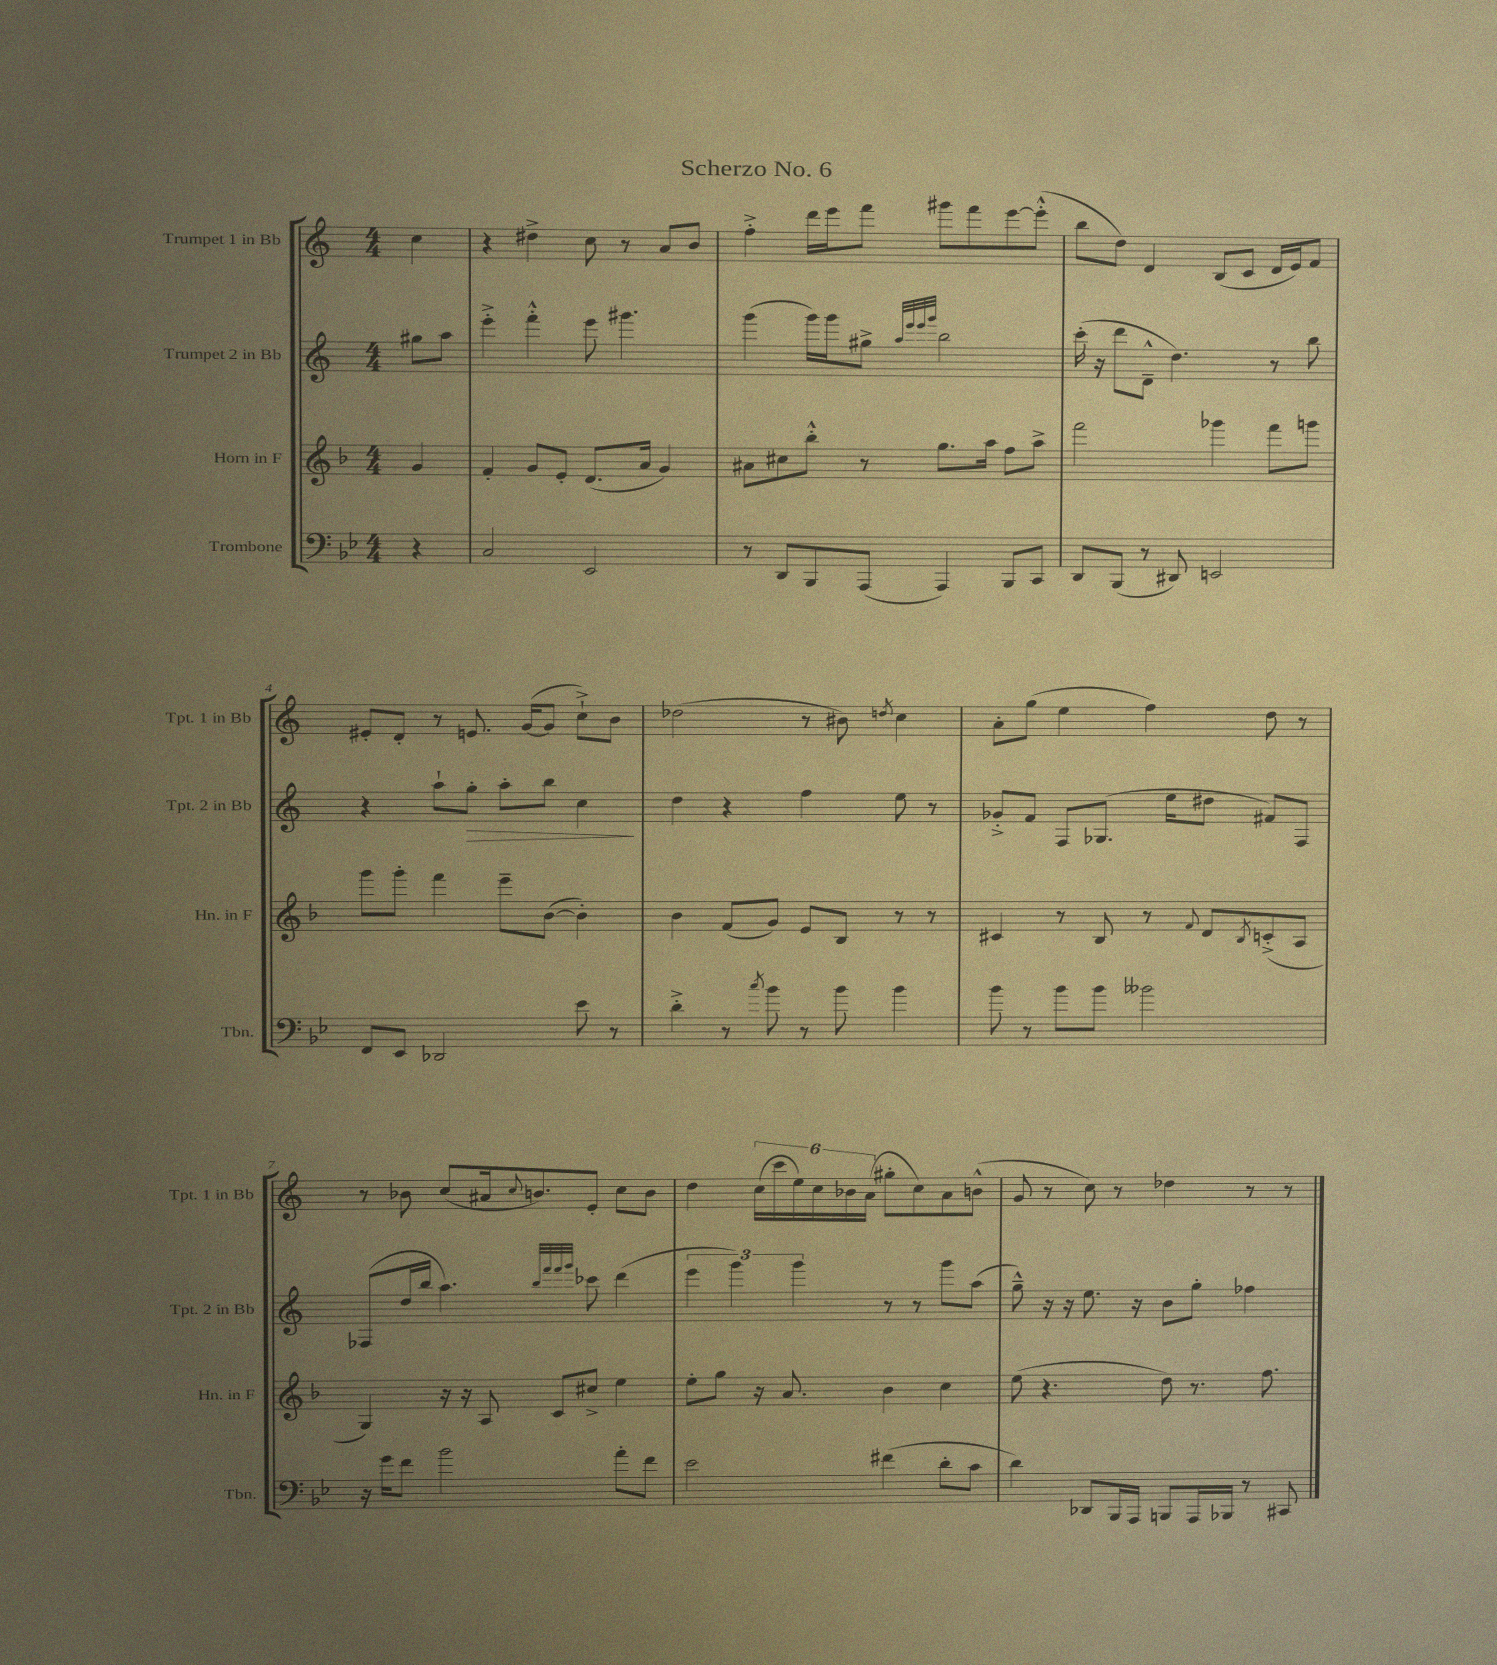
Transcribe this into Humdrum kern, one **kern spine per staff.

**kern	**kern	**kern	**dynam	**kern
*part4	*part3	*part2	*part2	*part1
*staff4	*staff3	*staff2	*staff2	*staff1
*I"Trombone	*I"Horn in F	*I"Trumpet 2 in Bb	*	*I"Trumpet 1 in Bb
*I'Tbn.	*I'Hn. in F	*I'Tpt. 2 in Bb	*	*I'Tpt. 1 in Bb
*clefF4	*clefG2	*clefG2	*	*clefG2
*k[b-e-]	*k[b-]	*k[]	*	*k[]
*M4/4	*M4/4	*M4/4	*	*M4/4
=	=	=	=	=
4r	4g/	8gg#X\L	.	4cc\
.	.	8aa\J	.	.
=1	=1	=1	=1	=1
2C/	4f'/	4eee'^\	.	4r
.	8g/L	4fff'^^\	.	4dd#X^\
.	8e'/J	.	.	.
2EE-/	(8.d/L	8eee\	.	8cc\
.	.	4.ggg#X\	.	8r
.	16a/Jk	.	.	.
.	4g/)	.	.	8a/L
.	.	.	.	8b/J
=2	=2	=2	=2	=2
8r	8a#X\L	(4ggg\	.	4ff'^\
8DD/L	8cc#X\	.	.	.
8BBB-/	8bb-'^^\J	16ggg\LL)	.	16ddd\LL
.	.	16ggg\J	.	16eee\J
(8AAA/J	8r	8gg#X^\J	.	8fff\J
.	.	32qqaa/LLL	.	.
.	.	32qqeee/	.	.
.	.	32qqeee/	.	.
.	.	32qqggg/JJJ	.	.
4AAA/)	8.gg\L	2bb\	.	8ggg#X\L
.	.	.	.	8fff\
.	16aa\Jk	.	.	.
8BBB-/L	8ff\L	.	.	[8eee\
8CC/J	8aa^\J	.	.	(8eee'^^\J]
=3	=3	=3	=3	=3
8DD/L	2fff\	(16ccc'\	.	8bb\L
.	.	16r	.	.
(8BBB-/J	.	8ddd\L	.	8dd\J)
8r	.	8d~^^\J	.	4d/
8DD#X/)	.	4.dd\)	.	.
2EEn/	4ggg-X\	.	.	(8B/L
.	.	.	.	8c/J
.	8fff\L	8r	.	16d/LL
.	.	.	.	16e/J)
.	8gggn\J	8bb\	.	8f/J
!!LO:LB:g=z
=4	=4	=4	=4	=4
8FF/L	8ggg\L	4r	.	8e#X'/L
8EE-/J	8ggg'\J	.	.	8d'/J
2DD-X/	4fff\	8aa`\L	.	8r
!	!	!	!LO:HP:b	!
.	.	8gg'\J	>	8.en/
.	8eee~\L	8aa'\L	.	.
.	.	.	.	([16g/KL
.	([8b-\J	8bb\J	.	8g/J]
8e-\	4b-'\])	4cc\	.	8cc`^\L)
8r	.	.	.	8b\J
.	.	.	]	.
=5	=5	=5	=5	=5
4d'^\	4b-\	4dd\	.	(2dd-X\
8r	(8f/L	4r	.	.
8qcc/	.	.	.	.
8b-\	8g/J)	.	.	.
8r	8e/L	4ff\	.	8r
8b-\	8B-/J	.	.	8b#X\)
.	.	.	.	8qddn/
4b-\	8r	8ee\	.	4cc\
.	8r	8r	.	.
=6	=6	=6	=6	=6
8b-\	4c#X/	8g-X'^/L	.	8a'\L
8r	.	8f/J	.	(8gg\J
8b-\L	8r	8F/L	.	4ee\
8b-\J	8B-/	(8.G-X/J	.	.
2b--X\	8r	.	.	4ff\)
.	.	16ee\KL	.	.
.	8qqf/	.	.	.
.	8d/L	8dd#X\J	.	.
.	8qB-/	.	.	.
.	(8cn'^/	8f#X/L)	.	8dd\
.	8A/J	8F/J	.	8r
!!LO:LB:g=z
=7	=7	=7	=7	=7
16r	4G/)	(8F-X/L	.	8r
16g\KL	.	.	.	.
8f\J	.	16dd/L	.	8b-X\
.	.	16bb/JJ	.	.
2b-\	16r	4.aa\)	.	(8cc/L
.	16r	.	.	.
.	8A/	.	.	16a#X/k
.	.	.	.	8qqcc/
.	.	.	.	8.bn/)
.	8c/L	.	.	.
.	.	32qqbb/LLL	.	.
.	.	32qqfff/	.	.
.	.	32qqfff/	.	.
.	.	32qqggg/JJJ	.	.
.	8cc#X^/J	8ccc-X\	.	8e'/J
8a'\L	4ee\	(4ddd\	.	8cc\L
8f\J	.	.	.	8b\J
=8	=8	=8	=8	=8
2e-\	8ee'\L	6eee\	.	4dd\
.	8gg\J	.	.	.
.	.	6ggg\)	.	.
.	16r	.	.	(24cc\LL
.	.	.	.	24ccc\
.	8.a/	.	.	.
.	.	6ggg\	.	24ee\)
.	.	.	.	24cc\
.	.	.	.	24b-X\
.	.	.	.	(24a\JJ
(4f#X\	4b-\	8r	.	8gg#X'\L
.	.	8r	.	8cc\)
8d'\L	4cc\	8ggg\L	.	8a\
8c\J	.	(8aa\J	.	(8bn^^\J
=9	=9	=9	=9	=9
4d\)	(8ee\	8gg~^^\)	.	8g/
.	4.r	16r	.	8r
.	.	16r	.	.
8DD-X/L	.	8.ee\	.	8cc\)
16BBB-/L	.	.	.	8r
16AAA/JJ	.	16r	.	.
8BBBn/L	8dd\)	8b\L	.	4dd-X\
16AAA/L	8.r	8gg'\J	.	.
16BBB-X/JJ	.	.	.	.
8r	.	4ff-X\	.	8r
.	8.ff\	.	.	.
8CC#X/	.	.	.	8r
==	==	==	==	==
*-	*-	*-	*-	*-
